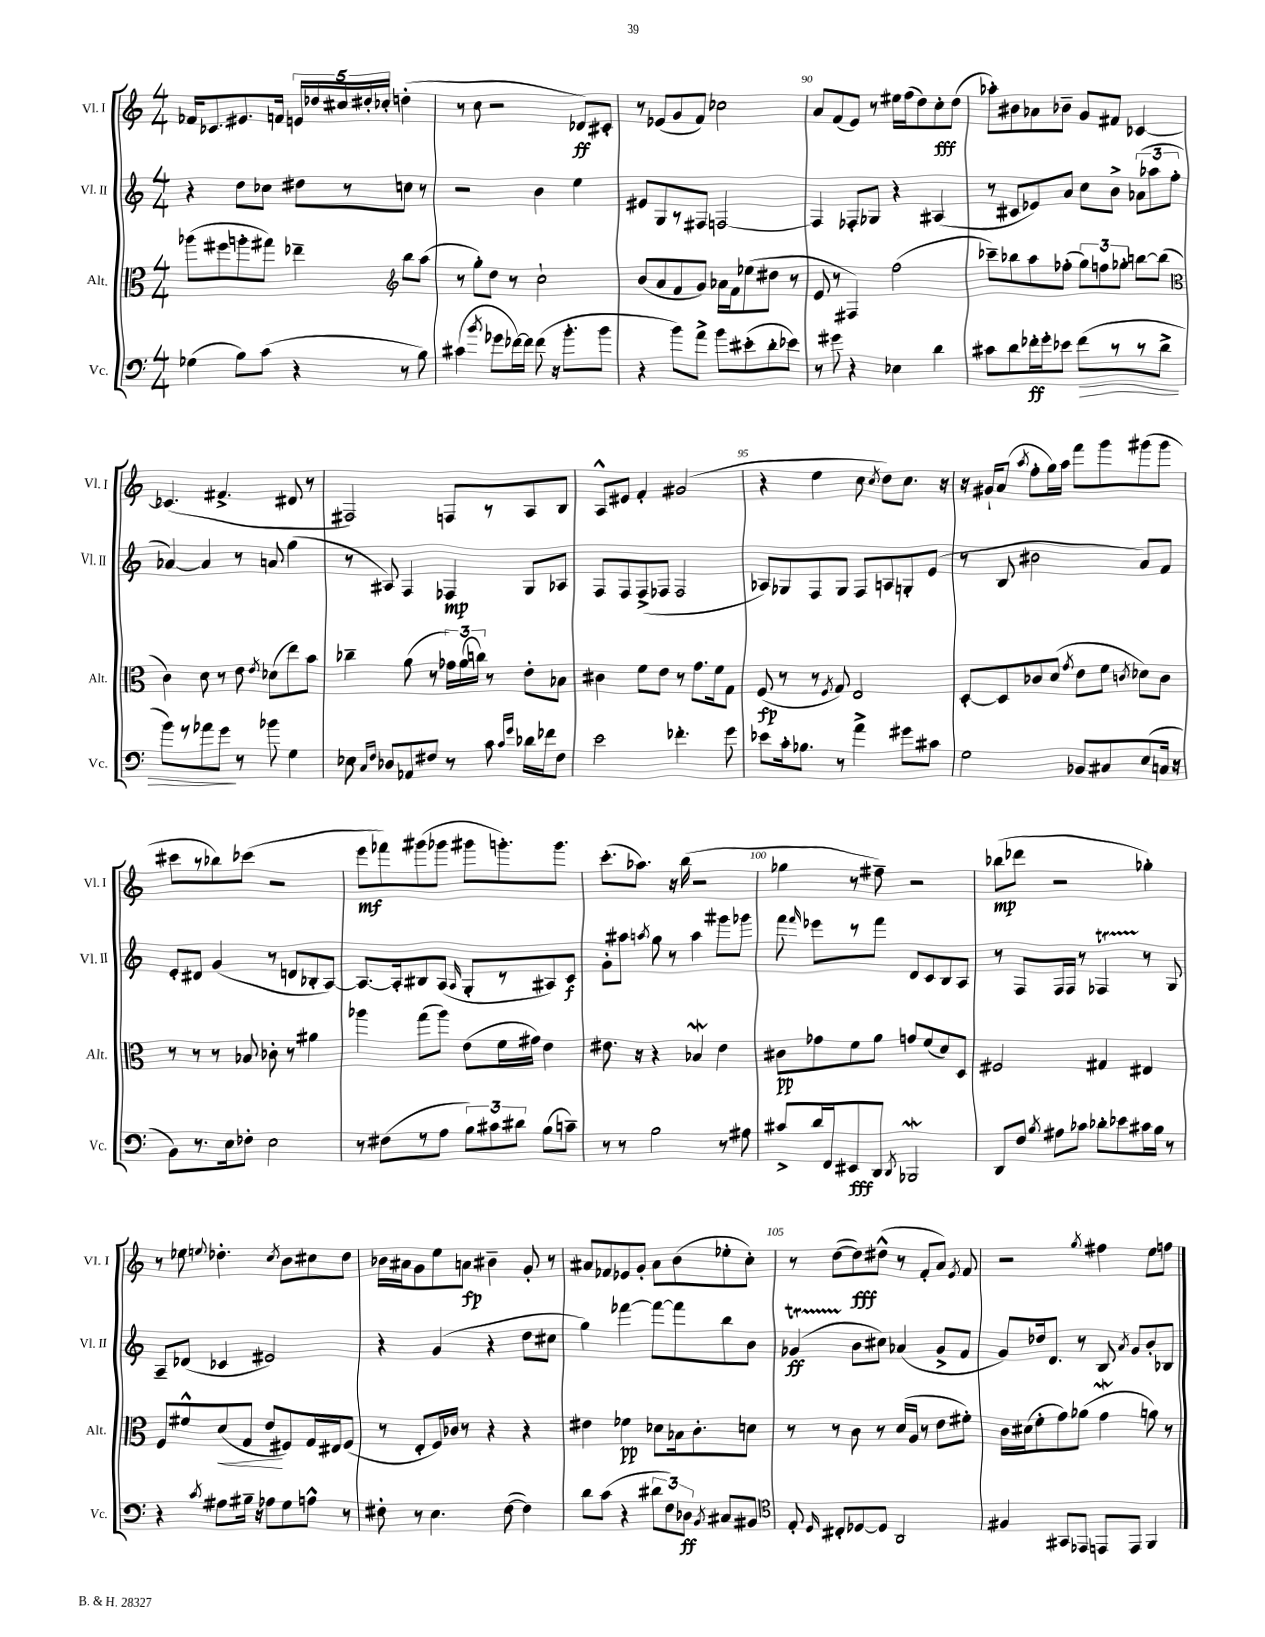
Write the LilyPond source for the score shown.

<<
\new StaffGroup <<
\new Staff = "s0" \with { instrumentName = "Vl. I" shortInstrumentName = "Vl. I" } {
    \clef treble \key c \major \numericTimeSignature \time 4/4
    \autoBeamOff fes'16[ ces'8. eis'8. f'16] \tuplet 5/4 { e'16[ des''16 cis''16 dis''16-. ces''16]-. } d''4-.( |
    r8 c''8 r2 des'8[\ff) cis'8]-. |
    r8 ees'8[( g'8 f'8]) ces''2 |
    a'8[ f'8( e'8]) r8 eis''16[ f''16( d''8) c''8-.\fff d''8]( |
    aes''8[-.) bis'8 aes'8 bes'8]-- g'8[ fis'8] ces'4~ |
    ces'4.( fis'4.-> dis'8 r8 |
    fis2) f8[ r8 a8 b8] |
    a8[-^ eis'8] f'4-. gis'2( |
    r4 e''4 c''8 \acciaccatura { c''8 } d''8[) c''8.] r16 |
    r16 gis'16[-! a'8]( \acciaccatura { a''8 } f''8[-. g''16) a''16] f'''8[ g'''8 gis'''8( gis'''8] |
    cis'''8[ r8 bes''8) ces'''8]( r2 |
    e'''8[\mf fes'''8) gis'''8( ges'''8] gis'''8[ g'''8.-.) g'''8.] |
    c'''8.[-.( aes''8.]) r16 b''16( r2 |
    ges''4 r8 fis''8--) r2 |
    bes''8[\mp( des'''8] r2 ges''4-.) |
    r8 ees''8 \appoggiatura { e''8 } des''4.-. \acciaccatura { c''8 } b'8[ cis''8 des''8] |
    bes'16[ ais'16 g'8 e''8 a'8]\fp bis'4-- g'8-. r8 |
    ais'8[ fes'8 ees'8 g'8]-. ais'8[ b'8( ees''8-. c''8]-.) |
    r8 d''8[~( d''8\fff) dis''8]-^( r8 f'8[-. a'8]) \acciaccatura { e'8 } f'8 |
    r2 \acciaccatura { g''8 } fis''4 e''8[ f''8] \bar "|." |
}
\new Staff = "s1" \with { instrumentName = "Vl. II" shortInstrumentName = "Vl. II" } {
    \clef treble \key c \major \numericTimeSignature \time 4/4
    \autoBeamOff r4 d''8[ ces''8] dis''8[ r8 c''8] r8 |
    r2 b'4 e''4 |
    eis'8[ g8 r8 fis8] f2~ |
    f4 fes8[-. ges8] r4 ais4( |
    r8 cis'8[ ees'8) a'8] c''8[ b'8]-> \tuplet 3/2 { aes'8[( aes''8 f''8]-. } |
    aes'4~) aes'4 r8 a'8 g''4( |
    r8 ais8) f4 fes4\mp g8[ aes8] |
    f8[ f8 f8->( fes8] fes2 |
    aes8[) ges8 f8 ges8] f8[ a8 g8-. e'8]( |
    r8 b8 bis'2 a'8[) f'8] |
    e'8[-. dis'8] g'4( r8 d'8[ bes8-. a8]~) |
    a8.[~ a16-. bis8 a8]( \grace { a16 } g8[-. r8 ais8) c'8]\f |
    g'8[-. ais''8] \acciaccatura { a''8 } g''8 r8 a''4 gis'''8[ ges'''8] |
    f'''8 \grace { f'''16 } ees'''8[ r8 f'''8] d'8[ c'8 b8 a8] |
    r8 f8[ f16 f16] r8 fes4\startTrillSpan r8\stopTrillSpan g8 |
    a8[-- des'8]( ces'4 eis'2) |
    r4 g'4( r4 d''8[ cis''8] |
    g''4) fes'''4~ fes'''8[~ fes'''8 b''8 b'8] |
    ges'4\startTrillSpan\ff( b'8[\stopTrillSpan cis''8]) aes'4( ges'8[-> f'8] |
    g'8[) des''16 d'8.] r8 b8 \acciaccatura { a'8 } g'8[ b'8-. bes8] \bar "|." |
}
\new Staff = "s2" \with { instrumentName = "Alt." shortInstrumentName = "Alt." } {
    \clef alto \key c \major \numericTimeSignature \time 4/4
    \autoBeamOff aes''8[( fis''8 a''8-. gis''8]) ees''4-- \clef treble b''8[ a''8]( |
    r8 g''8[-.) d''8] r8 c''2-! |
    b'8[( a'8 f'8 g'8]) aes'16[ f'16 ees''8( dis''8] r8 |
    e'8 r8 fis4) f''2( |
    ces'''8[--) bes''8 a''8 fes''8]-.( \tuplet 3/2 { g''8[) f''8 ges''8]-. } b''8[~ b''8]( |
    \clef alto c'4) d'8 r8 e'8 \acciaccatura { e'8 } des'8[( e''8) b'8] |
    ces''4-- a'8( r8 \tuplet 3/2 { ges'16[) a'16( c''16]) } r8 e'8[-. bes8] |
    cis'4 f'8[ e'8] r8 g'8.[ f'16 g8] |
    f8\fp( r8 r8 \acciaccatura { f8 } g8) e2 |
    d8[~-. d8 ces'8 d'8]( \acciaccatura { g'8 } e'8[ f'8] \acciaccatura { c'8 } des'8[) c'8] |
    r8 r8 r8 bes8 ces'8-. r8 ais'4 |
    aes''4 g''8[( aes''8]) e'8[( f'16 gis'16]) e'4 |
    eis'8. r16 r4 bes4\mordent eis'4 |
    cis'8[\pp ges'8 f'8 a'8] g'8[ f'8( d'8) d8] |
    fis2 gis4 eis4 |
    f8[ fis'8-^ d'8\<( g8] e'8[\! fis8) g16 eis16 fis8]( |
    r8 e8[-. f16) ces'16] r8 r4 r4 |
    eis'4 fes'4\pp des'8[ bes16 c'8.-. d'8] |
    r8 r8 c'8 r8 d'16[( a16] r8 e'8[ fis'8]-.) |
    c'16[ dis'16( f'8-. g'8) aes'8]( g'4\mordent a'8) r8 \bar "|." |
}
\new Staff = "s3" \with { instrumentName = "Vc." shortInstrumentName = "Vc." } {
    \clef bass \key c \major \numericTimeSignature \time 4/4
    \autoBeamOff ges4( b8[) c'8]( r4 r8 b8) |
    cis'4( \acciaccatura { b'8 } ges'8[ fes'16~) fes'16] fes'8( r16 b'8.[-. b'8] |
    r4 b'8[) a'8]-> b'8[ eis'8-.( d'8-. ees'8]) |
    r8 gis'8 r4 ees4 d'4 |
    cis'8[ d'8 fes'16-.\ff g'16-. ees'8] fes'8[\>( r8 r8 d'8]-> |
    b'8[) r8 aes'8 g'8]\! r8 bes'8 g4 |
    ees8 \grace { c16[ f16] } des8[ aes,8 fis8] r8 c'8 \grace { c'16[ g'16] } des'16[ fes'16 fis8] |
    e'2 fes'4.-. g'8 |
    ees'8[ c'16-. bes8.] r8 a'4-> gis'8[ cis'8] |
    g2 bes,8[ cis8 e8( c16] r16 |
    b,8[) r8. e16 fes8]-. e2 |
    r8 fis8[( r8 a8] \tuplet 3/2 { b8[) cis'8 dis'8] } b8[( c'8]--) |
    r8 r8 b2 r8 ais8 |
    cis'8[-> d'16 f,16 eis,8\fff d,8] \acciaccatura { d,8 } bes,,2\mordent |
    d,8[ f8] \acciaccatura { b8 } ais8[ ces'8] des'8[-. ees'8 cis'16 b16] r8 |
    r4 \acciaccatura { c'8 } ais8[ bis16]-- r16 aes8[ g8 a8]-^ r8 |
    fis8-. r8 e4. fis8~( fis4) |
    d'8[ c'8]( r4 \tuplet 3/2 { dis'8[ f8) des8]\ff } \acciaccatura { b,8 } cis8[ bis,8] |
    \clef tenor e8-. \grace { d16 } cis8[-. des8~ des8] a,2 |
    fis4 gis,8[ ees,8] e,8[ e,8] f,4 \bar "|." |
}
>>
>>
\layout { \context { \Score currentBarNumber = #87 \override BarNumber.break-visibility = ##(#f #t #t) barNumberVisibility = #(every-nth-bar-number-visible 5) } }
